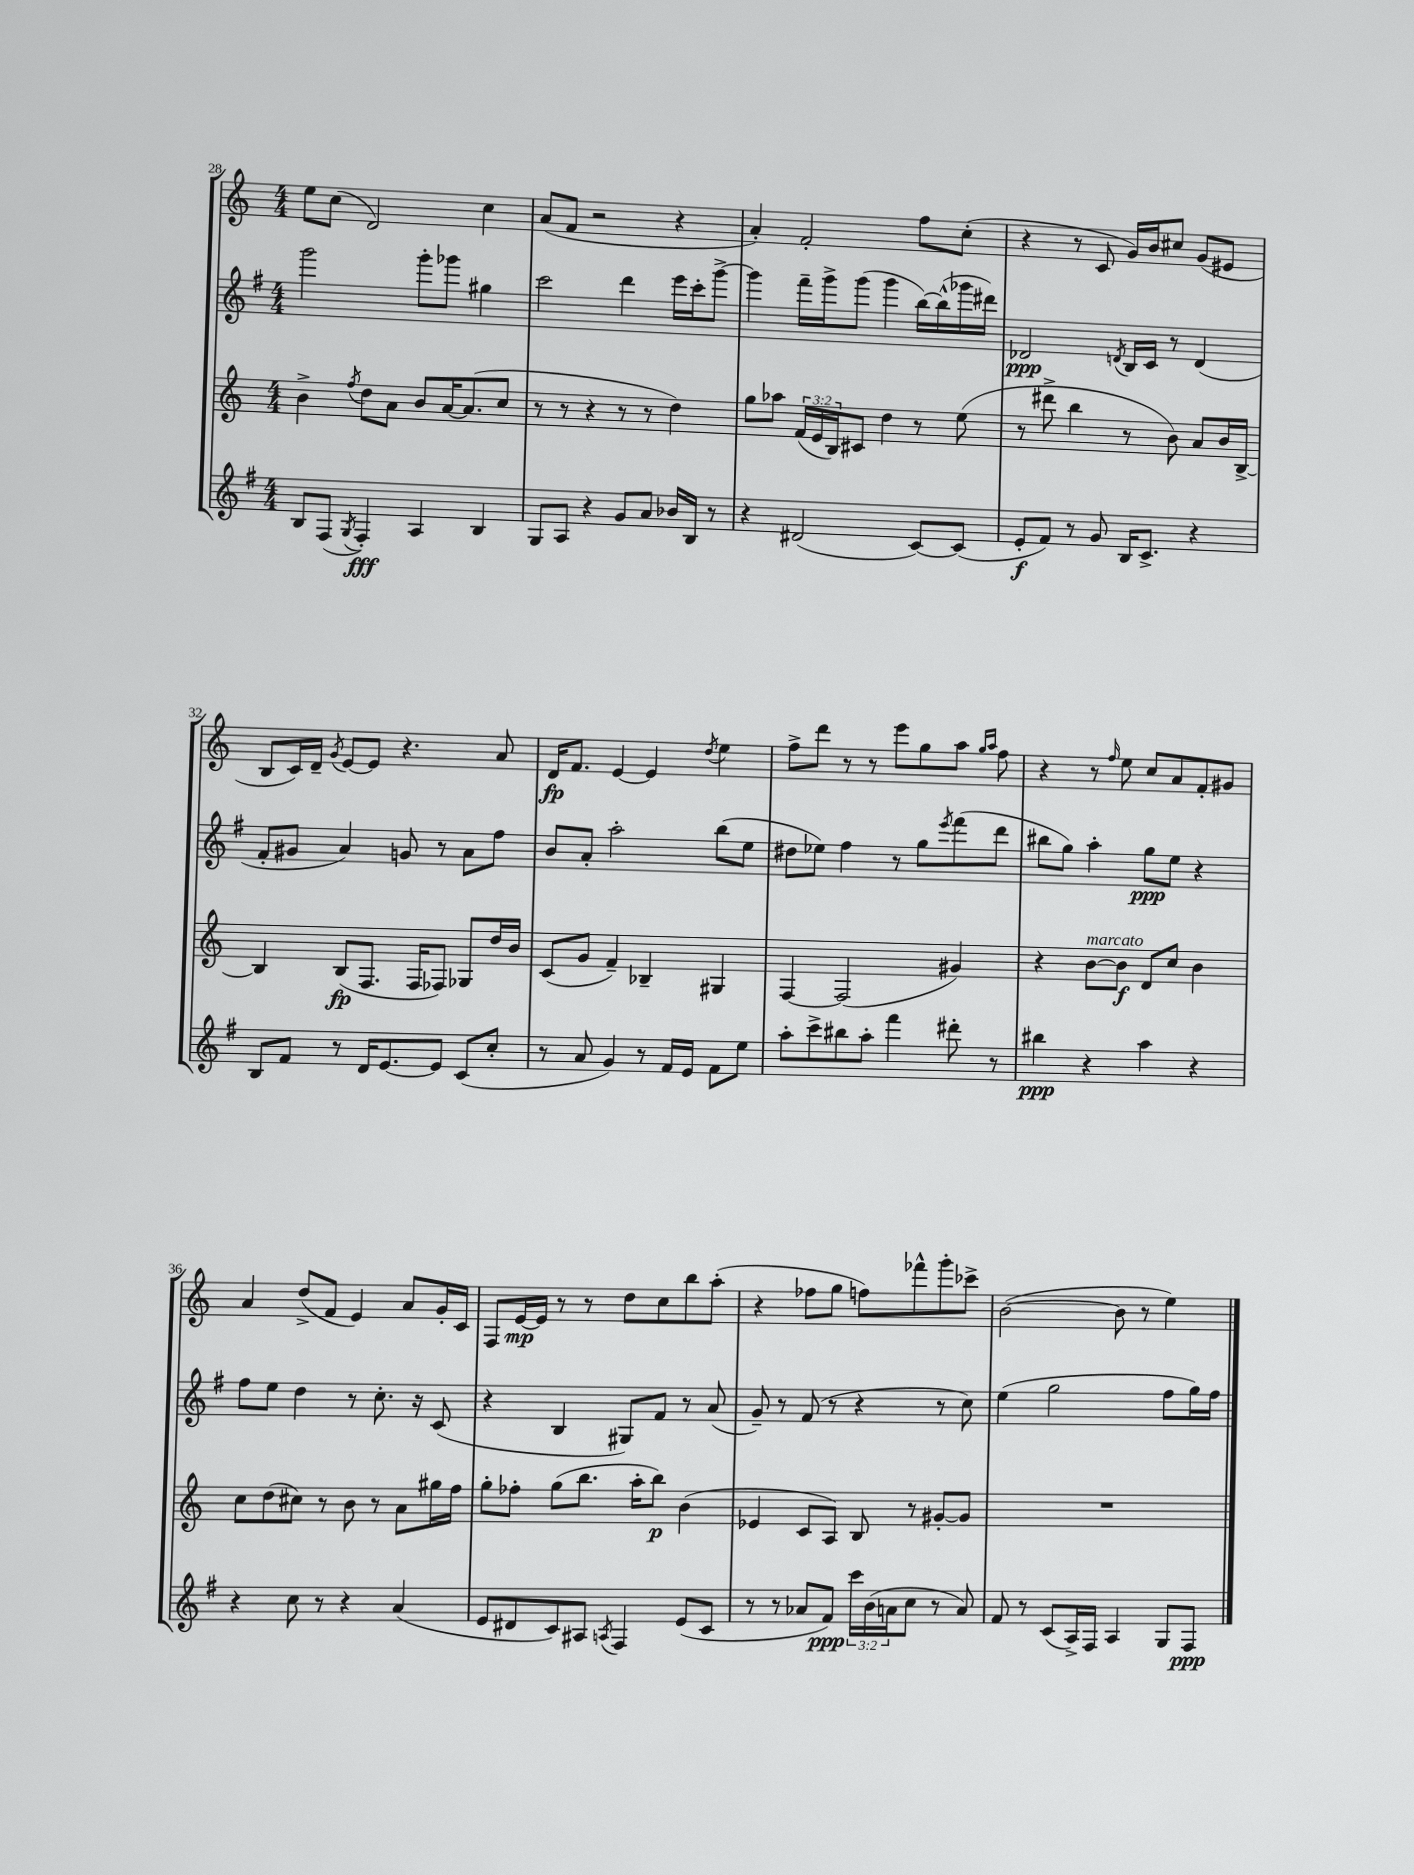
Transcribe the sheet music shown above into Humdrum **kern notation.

**kern	**kern	**kern	**kern
*staff4	*staff3	*staff2	*staff1
*clefG2	*clefG2	*clefG2	*clefG2
*k[f#]	*k[]	*k[f#]	*k[]
*M4/4	*M4/4	*M4/4	*M4/4
8B/L	4b^\	2ggg\	8ee\L
(8F#/J	.	.	(8cc\J
8qG/	8qff/	.	.
4F#'/)	8dd\L	.	2d/)
.	8a\J	.	.
4A/	8b/L	8ggg'\L	.
.	[16a/K	8ggg-\J	.
.	(8.a/]	.	.
4B/	.	4gg#\	4cc\
.	8cc/J	.	.
=	=	=	=
8G/L	8r	2ccc\	(8a/L
8A/J	8r	.	8f/J
4r	4r	.	2r
8g/L	8r	4ddd\	.
8a/J	8r	.	.
16b-/LL	4dd\)	16eee\LL	4r
16B/JJ	.	16ccc'\J	.
8r	.	[8ggg^\J	.
=	=	=	=
4r	8gg\L	4ggg\]	4a'/)
.	8aa-\J	.	.
(2d#/	(24f/LL	16fff#~\LL	2f'/
.	24e/	.	.
.	.	16ggg^\J	.
.	24B/J)	.	.
.	8c#/J	(8ggg\J	.
.	4dd\	4ggg\	.
[8c/L)	8r	[16bb\LL)	8ff\L
.	.	(16bb^^\]	.
(8c/]J	(8ee\	16ggg-\	(8cc'\J
.	.	16ddd#\JJ)	.
=	=	=	=
8e'/L	8r	2d-/	4r
8f#/J)	8ddd#^\	.	.
8r	4bb\	.	8r
8g/	.	.	8c/
.	.	8qd/	.
16B/LK	8r	16B/LL	16g/LL)
8.c^/J	.	16c/JJ	16b/J
.	8b\)	8r	8cc#/J
4r	8a/L	(4d/	(8g/L
.	16b/L	.	8e#/J
.	[16B^/JJ	.	.
=	=	=	=
8B/L	4B/]	8f#'/L	8B/L
8f#/J	.	8g#/J	16c/L)
.	.	.	16d~/JJ
.	.	.	8qg/
8r	(8B/L	4a/)	[8e/L
16d/LK	8.F/J	.	8e/]J
[8.e/	.	.	.
.	.	8g/	4.r
.	16F/LK	.	.
8e/]J	8F-/J)	8r	.
(8c/L	8G-/L	8a\L	.
8cc'/J	16dd/L	8ff#\J	8a/
.	16b/JJ	.	.
=	=	=	=
8r	(8c/L	8b/L	16d/LK
.	.	.	8.f/J
8a/	8g/J	8a'/J	.
4g/)	4f~/)	2aa'\	[4e/
8r	4B-~/	.	4e/]
16f#/LL	.	.	.
16e/JJ	.	.	.
.	.	.	8qdd/
8f#\L	4G#/	(8bb\L	4ee\
8ee\J	.	8ee\J	.
=	=	=	=
8aa'\L	[4F/	8dd#\L	8ff^\L
8ccc^\	.	8ee-\J)	8ddd\J
8bb#\	(2F/]	4ff#\	8r
8aa'\J	.	.	8r
4fff#\	.	8r	8eee\L
.	.	8gg\L	8gg\
.	.	8qeee/	.
8ddd#'\	4g#/)	(8fff#\	8aa\J
.	.	.	16qqgg/LL
.	.	.	16qqaa/JJ
8r	.	8ddd\J	8ff\
=	=	=	=
4bb#\	4r	8bb#\L	4r
.	.	8gg\J)	.
4r	[8b\L	4aa'\	8r
.	.	.	16qqff/
.	8b\]J	.	8ee\
4aa\	8d/L	8gg\L	8cc/L
.	8cc/J	8ee\J	8a/
4r	4b\	4r	8f'/
.	.	.	8g#/J
=	=	=	=
4r	8cc\L	8ff#\L	4a/
.	(8dd\	8ee\J	.
8cc\	8cc#\J)	4dd\	(8dd^/L
8r	8r	.	8f/J
4r	8b\	8r	4e/)
.	8r	8.cc'\	.
(4a/	8a\L	.	8a/L
.	.	16r	.
.	16gg#\L	(8c/	16g'/L
.	16ff\JJ	.	16c/JJ
=	=	=	=
8e/L	8gg'\L	4r	8F/L
8d#/	8ff-'\J	.	[16e/L
.	.	.	16e/]JJ
8c/)	(8gg\L	4B/	8r
8A#/J	8.bb\J	.	8r
8qA/	.	.	.
4F#/	.	8G#/L)	8dd\L
.	16aa'\LK	.	.
.	8bb\J)	8f#/J	8cc\
(8e/L	(4b\	8r	8bb\
8c/J	.	(8a/	(8aa'\J
=	=	=	=
8r	4e-/	8g~/)	4r
8r	.	8r	.
8a-/L	8c/L	(8f#/	8ff-\L
8f#/J)	8A/J)	8r	8gg\J
24ccc\LL	8B/	4r	8ff\L)
(24b\	.	.	.
24a\J	.	.	.
8cc\J	8r	.	8fff-^^\
8r	[8g#'/L	8r	8ggg'\
8a/)	8g#/]J	8cc\)	8ccc-^\J
=	=	=	=
8f#/	1r	(4ee\	([2b\
8r	.	.	.
(8c/L	.	2gg\	.
16A^/L)	.	.	.
16F#/JJ	.	.	.
4A/	.	.	8b\]
.	.	.	8r
8G/L	.	8ff#\L	4ee\)
8F#/J	.	16gg\L)	.
.	.	16ff#\JJ	.
==	==	==	==
*-	*-	*-	*-
